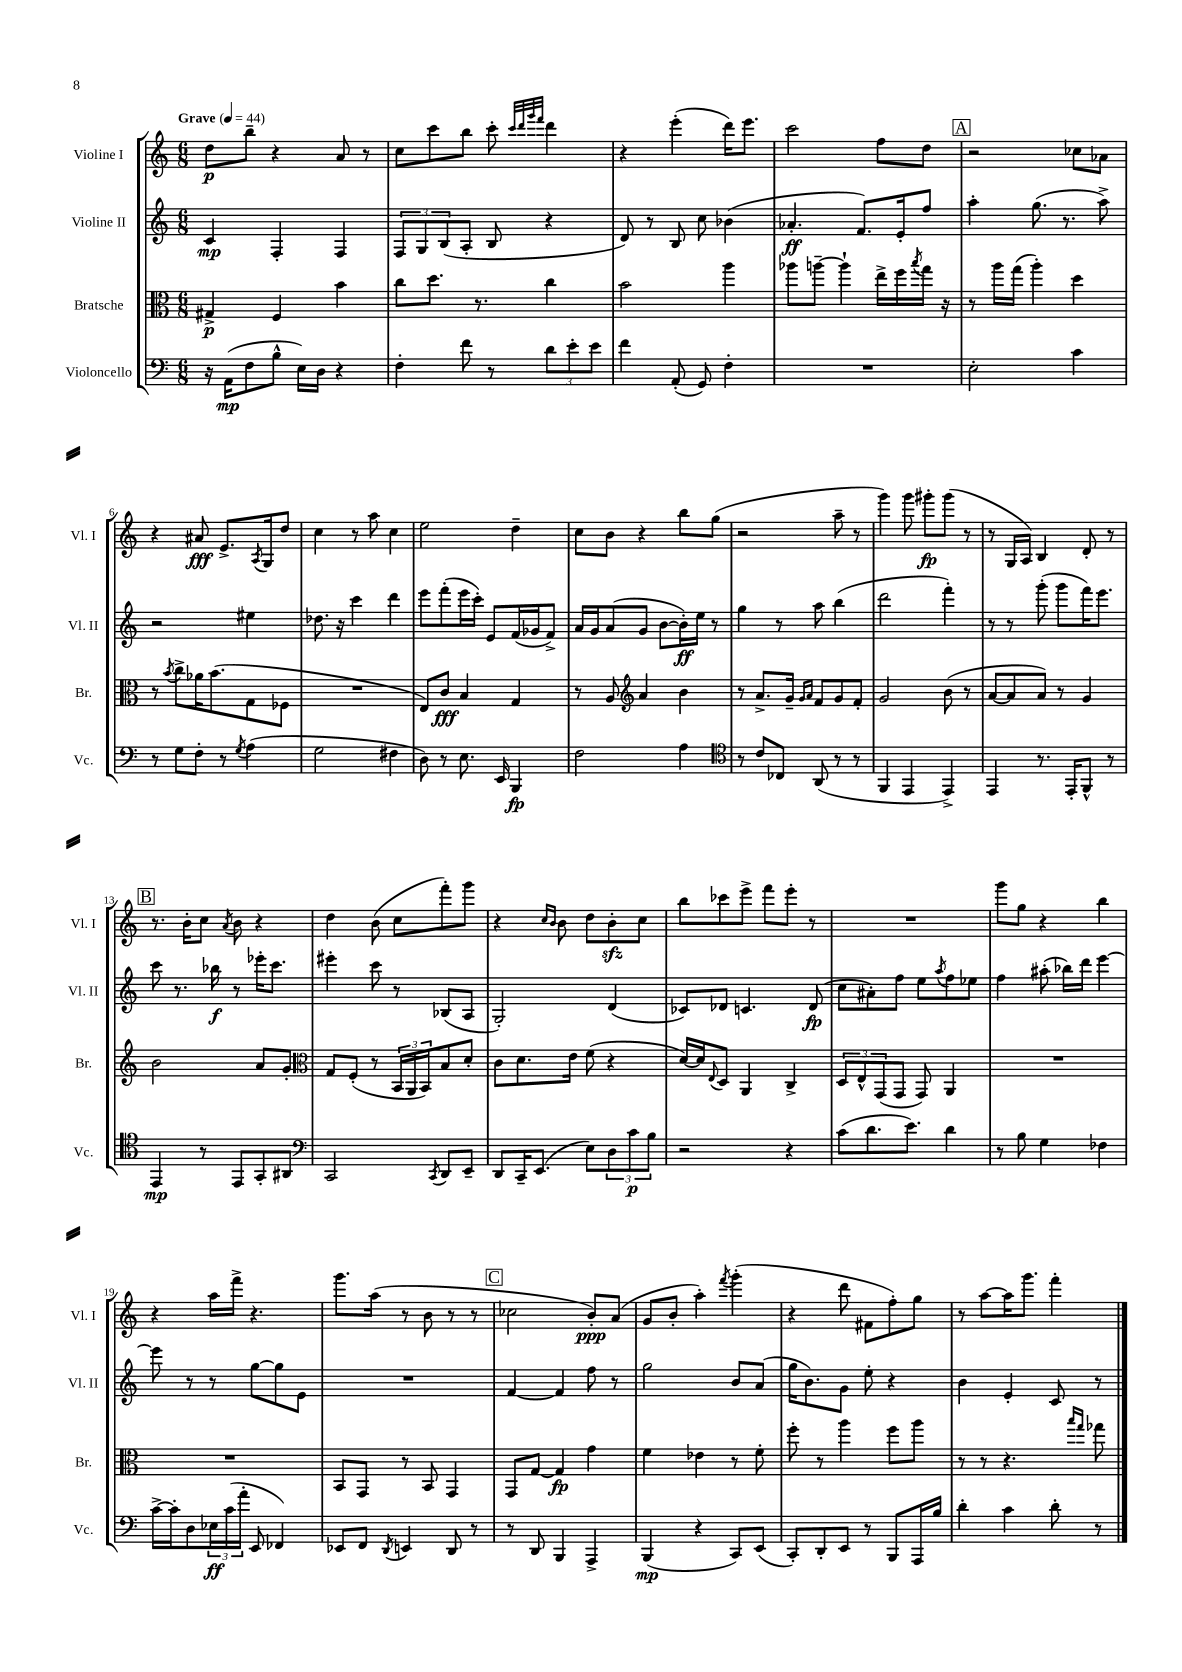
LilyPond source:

<<
\new StaffGroup <<
\new Staff = "s0" \with { instrumentName = "Violine I" shortInstrumentName = "Vl. I" } {
    \clef treble \key c \major \numericTimeSignature \time 6/8 \tempo "Grave" 4 = 44
    d''8\p b''8-- r4 a'8 r8 |
    c''8 c'''8 b''8 c'''8-. \grace { c'''32 d'''32 g'''32 f'''32 } d'''4 |
    r4 e'''4-.( d'''16) e'''8. |
    c'''2 f''8 d''8 |
    \mark \markup { \box "A" } r2 ces''8 aes'8 |
    r4 ais'8\fff e'8.-> \acciaccatura { a8 } g16 d''8 |
    c''4 r8 a''8 c''4 |
    e''2 d''4-- |
    c''8 b'8 r4 b''8 g''8( |
    r2 a''8-- r8 |
    g'''4) g'''8 gis'''8-.\fp gis'''8( r8 |
    r8 g16 a16) b4 d'8-. r8 |
    \mark \markup { \box "B" } r8. b'16-. c''8 \acciaccatura { a'8 } b'8 r4 |
    d''4 b'8( c''8 f'''8-.) g'''8 |
    r4 \grace { c''16 b'16 } b'8 d''8 b'8-.\sfz c''8 |
    b''8 ces'''8 e'''8-> f'''8 e'''8-. r8 |
    R2. |
    g'''8 g''8 r4 b''4 |
    r4 a''16 f'''16-> r4. |
    g'''8. a''16( r8 b'8 r8 r8 |
    \mark \markup { \box "C" } ces''2 b'8-.\ppp) a'8( |
    g'8 b'8-. a''4-.) \acciaccatura { f'''8 } g'''4-.( |
    r4 d'''8 fis'8 f''8-.) g''8 |
    r8 a''8~ a''16 g'''8. f'''4-. \bar "|." |
}
\new Staff = "s1" \with { instrumentName = "Violine II" shortInstrumentName = "Vl. II" } {
    \clef treble \key c \major \numericTimeSignature \time 6/8
    c'4\mp f4-. f4 |
    \tuplet 3/2 { f8 g8 b8( } a8-. b8 r4 |
    d'8) r8 b8 c''8 bes'4( |
    aes'4.-.\ff f'8.) e'16-. f''8 |
    \mark \markup { \box "A" } a''4-. g''8.( r8. a''8->) |
    r2 eis''4 |
    des''8. r16 c'''4 d'''4 |
    e'''8 f'''8-.( e'''16 c'''16-.) e'8 f'16( ges'16 f'8->) |
    a'16 g'16 a'8( g'8 b'8~ b'16-.\ff) e''16 r8 |
    g''4 r8 a''8 b''4( |
    d'''2 f'''4-.) |
    r8 r8 g'''8-.( g'''8 f'''16) e'''8. |
    \mark \markup { \box "B" } c'''8 r8. bes''16\f r8 ees'''16-. c'''8. |
    eis'''4-. c'''8 r8 bes8( a8 |
    g2-.) d'4( |
    ces'8) des'8 c'4. des'8\fp( |
    c''8 ais'8-.) f''8 e''8 \acciaccatura { a''8 } f''8 ees''8 |
    f''4 ais''8-.( bes''16) d'''16 e'''4~ |
    e'''8 r8 r8 g''8~ g''8 e'8 |
    R2. |
    \mark \markup { \box "C" } f'4~ f'4 f''8 r8 |
    g''2 b'8 a'8( |
    g''16 b'8.) g'8 e''8-. r4 |
    b'4 e'4-. c'8 r8 \bar "|." |
}
\new Staff = "s2" \with { instrumentName = "Bratsche" shortInstrumentName = "Br." } {
    \clef alto \key c \major \numericTimeSignature \time 6/8
    gis4->\p f4 b'4 |
    c''8 d''8. r8. c''4 |
    b'2 a''4 |
    aes''8 a''8~-- a''4-! e''16-> f''16 \acciaccatura { b''8 } g''16 r16 |
    \mark \markup { \box "A" } r8 a''16 g''16( a''4-.) d''4 |
    r8 \acciaccatura { b'8 } c''8-> aes'16 b'8.( g8 fes8 |
    R2. |
    e8) c'8\fff b4 g4 |
    r8 a8 \clef treble a'4 b'4 |
    r8 a'8.-> g'16-- \grace { g'16 a'16 } f'8 g'8 f'8-. |
    g'2 b'8( r8 |
    a'8~ a'8 a'8) r8 g'4 |
    \mark \markup { \box "B" } b'2 a'8 g'8-. |
    \clef alto g8 f8-.( r8 \tuplet 3/2 { b,16 a,16 b,16) } b8 d'8-. |
    c'8 d'8. e'16 f'8( r4 |
    d'16~) d'16 \appoggiatura { e8 } d8 a,4 c4-> |
    \tuplet 3/2 { d8 e8-^ g,8( } g,8 g,8) a,4 |
    R2. |
    R2. |
    b,8 g,8 r8 b,8 g,4 |
    \mark \markup { \box "C" } g,8 g8~ g4\fp g'4 |
    f'4 ees'4 r8 f'8-. |
    f''8-. r8 a''4 f''8 a''8 |
    r8 r8 r4. \grace { b''16 g''16 } ges''8 \bar "|." |
}
\new Staff = "s3" \with { instrumentName = "Violoncello" shortInstrumentName = "Vc." } {
    \clef bass \key c \major \numericTimeSignature \time 6/8
    r16 a,16\mp( f8 b8-^ e16) d16 r4 |
    f4-. f'8 r8 \tuplet 3/2 { d'8 e'8-. e'8 } |
    f'4 a,8-.( g,8) f4-. |
    R2. |
    \mark \markup { \box "A" } e2-. c'4 |
    r8 g8 f8-. r8 \acciaccatura { g8 } a4( |
    g2 fis4 |
    d8) r8 e8. e,16 b,,4\fp |
    f2 a4 |
    \clef tenor r8 c'8 ces8 a,8( r8 r8 |
    f,4 e,4 e,4->) |
    e,4 r8. e,16-. f,8-^ r8 |
    \mark \markup { \box "B" } e,4\mp r8 e,8 g,8-. ais,8 |
    \clef bass c,2 \acciaccatura { c,8 } d,8 e,8-- |
    d,8 c,16-- e,8.( e8) \tuplet 3/2 { d8 c'8\p b8 } |
    r2 r4 |
    c'8( d'8. e'8.) d'4 |
    r8 b8 g4 fes4 |
    c'16~-> c'16-. d8 \tuplet 3/2 { ees16\ff c'16( a'16-. } e,8 fes,4) |
    ees,8 f,8 \acciaccatura { d,8 } e,4 d,8 r8 |
    \mark \markup { \box "C" } r8 d,8 b,,4 a,,4-> |
    b,,4\mp( r4 c,8) e,8( |
    c,8-.) d,8-. e,8 r8 b,,8 a,,16 b16 |
    d'4-. c'4 d'8-. r8 \bar "|." |
}
>>
>>
